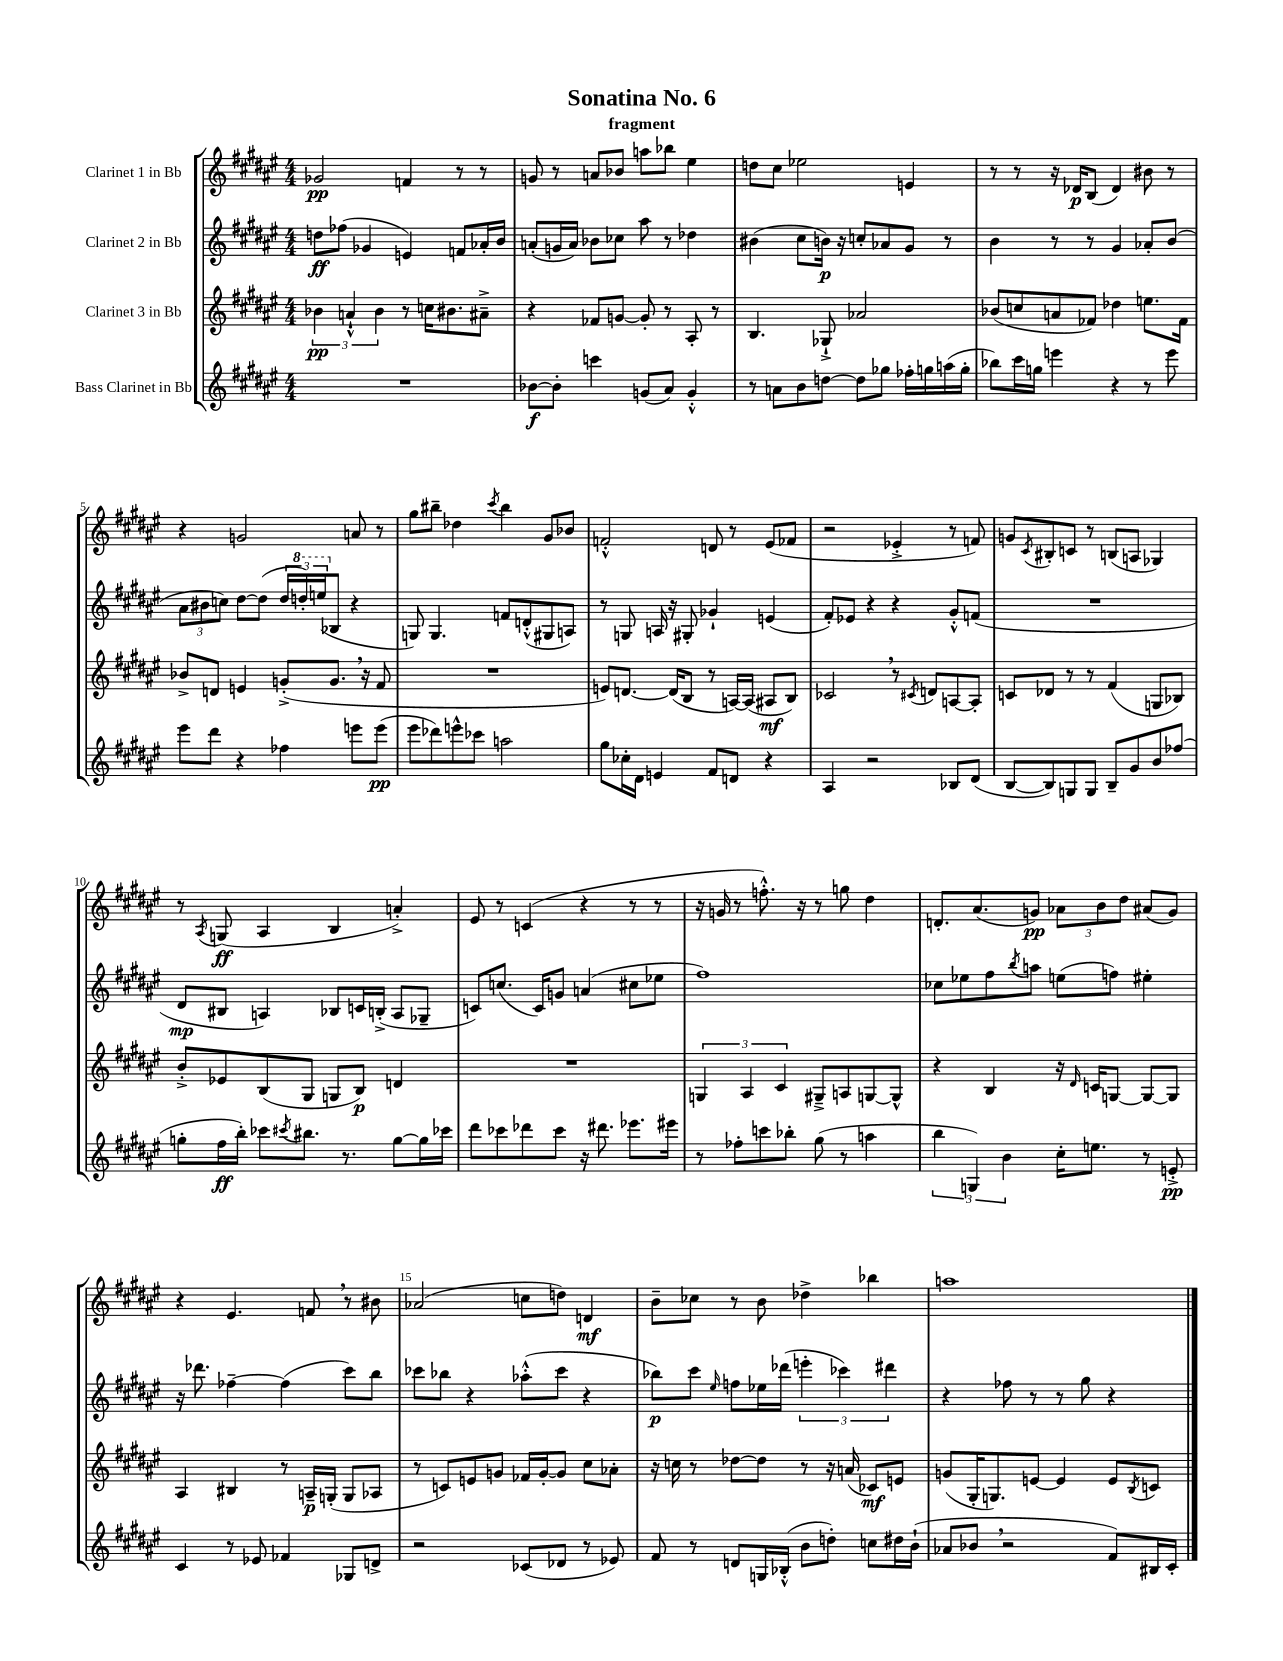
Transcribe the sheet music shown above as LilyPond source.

\header { title = "Sonatina No. 6" subtitle = "fragment" }
<<
\new StaffGroup <<
\new Staff = "s0" \with { instrumentName = "Clarinet 1 in Bb" } {
    \clef treble \key fis \major \numericTimeSignature \time 4/4
    ges'2\pp f'4 r8 r8 |
    g'8 r8 a'8 bes'8 a''8 bes''8 eis''4 |
    d''8 cis''8 ees''2 e'4 |
    r8 r8 r16 des'16\p b8( des'4) bis'8 r8 |
    r4 g'2 a'8 r8 |
    gis''8 bis''8-- des''4 \acciaccatura { cis'''8 } bis''4 gis'8 bes'8 |
    f'2-.-^ d'8 r8 eis'8( fes'8 |
    r2 ees'4-.-> r8 f'8) |
    g'8 \acciaccatura { cis'8 } bis8-. c'8 r8 b8( a8 ges4) |
    r8 \acciaccatura { ais8 } g8\ff( ais4 b4 a'4-.->) |
    eis'8 r8 c'4( r4 r8 r8 |
    r16 g'16 r8 f''8.-.-^) r16 r8 g''8 dis''4 |
    d'8.-. ais'8.( g'8\pp) \tuplet 3/2 { aes'8 b'8 dis''8 } ais'8( g'8) |
    r4 eis'4. f'8 \breathe r8 bis'8 |
    aes'2( c''8 d''8) d'4\mf |
    b'8-- ces''8 r8 b'8 des''4-> bes''4 |
    a''1 \bar "|." |
}
\new Staff = "s1" \with { instrumentName = "Clarinet 2 in Bb" } {
    \clef treble \key fis \major \numericTimeSignature \time 4/4
    d''8\ff fes''8( ges'4 e'4) f'8 aes'16-. b'16 |
    a'8-.( g'16 a'16) bes'8 ces''8 ais''8 r8 des''4 |
    bis'4( cis''8 b'16\p) r16 c''8-. aes'8 gis'8 r8 |
    b'4 r8 r8 gis'4 aes'8-. b'8( |
    \tuplet 3/2 { ais'8 bis'8 c''8) } dis''8~ dis''8( \tuplet 3/2 { dis''16 \ottava #1 d'''16-.) e'''16( \ottava #0 } bes8 r4 |
    g8) g4. f'8 d'8-.-^( gis8 a8) |
    r8 g8 a16 r16 gis8-. ges'4-! e'4( |
    fis'8-.) ees'8 r4 r4 gis'8-.-^ f'8( |
    R1 |
    dis'8\mp bis8 a4) bes8 c'16 b16-.->( a8 ges8-- |
    c'8) c''8.( c'16) g'8 a'4( cis''8 ees''8 |
    fis''1) |
    ces''8 ees''8 fis''8 \acciaccatura { b''8 } a''8 e''8( f''8) eis''4-. |
    r16 des'''8. fes''4~-- fes''4( cis'''8) b''8 |
    ces'''8 bes''8 r4 aes''8-.-^( ces'''8 r4 |
    bes''8\p) cis'''8 \grace { eis''16 } f''8 ees''16 des'''16( \tuplet 3/2 { e'''4-. ces'''4) dis'''4 } |
    r4 fes''8 r8 r8 gis''8 r4 \bar "|." |
}
\new Staff = "s2" \with { instrumentName = "Clarinet 3 in Bb" } {
    \clef treble \key fis \major \numericTimeSignature \time 4/4
    \tuplet 3/2 { bes'4\pp a'4-!-^ bes'4 } r8 c''16 bis'8. ais'8---> |
    r4 fes'8 g'8~ g'8-. r8 ais8-. r8 |
    b4. ges8-!-> aes'2 |
    bes'8( c''8 a'8 fes'8) des''4 e''8. fes'16 |
    bes'8-> d'8 e'4 g'8-.->( g'8. \breathe r16 fis'8 |
    R1 |
    e'8) d'8.~ d'16( b8 r8 a16~) a16( ais8\mf b8) |
    ces'2 \breathe r8 \acciaccatura { cis'8 } d'8 a8~ a8-. |
    c'8 des'8 r8 r8 fis'4( g8 bes8) |
    b'8-.-> ees'8 b8( gis8 g8 b8\p) d'4 |
    R1 |
    \tuplet 3/2 { g4 ais4 cis'4 } gis8---> a8 g8~ g8-^ |
    r4 b4 r16 \grace { dis'16 } c'16 g8~ g8~ g8 |
    ais4 bis4 r8 a16--\p g16-.( g8 aes8 |
    r8 c'8) e'8 g'8 fes'16 g'16~-. g'8 cis''8 aes'8-. |
    r16 c''16 r8 des''8~ des''8 r8 r16 a'16( ces'8\mf) e'8 |
    g'8( gis16-. g8.) e'8~ e'4 e'8 \acciaccatura { b8 } c'8 \bar "|." |
}
\new Staff = "s3" \with { instrumentName = "Bass Clarinet in Bb" } {
    \clef treble \key fis \major \numericTimeSignature \time 4/4
    R1 |
    bes'8~\f bes'8-. c'''4 g'8( ais'8) g'4-.-^ |
    r8 a'8 b'8 d''8~ d''8 ges''8 fes''16-. g''16 a''16( g''16-. |
    bes''8) cis'''16 g''16 e'''4 r4 r8 e'''8 |
    eis'''8 dis'''8 r4 fes''4 e'''8 e'''8\pp( |
    eis'''8 des'''8) e'''8-^ ces'''8 a''2 |
    gis''8 ces''16-. dis'16 e'4 fis'8 d'8 r4 |
    ais4 r2 bes8 dis'8( |
    b8~ b8) g8 g8 b8-- gis'8 b'8 fes''8( |
    g''8-. fis''16\ff b''16-.) ces'''8 \acciaccatura { cis'''8 } bis''8. r8. g''8~ g''16 ces'''16 |
    dis'''8 ces'''8 des'''8 ces'''8 r16 dis'''8. ees'''8. eis'''16 |
    r8 fes''8-. c'''8 bes''8-. gis''8( r8 a''4 |
    \tuplet 3/2 { b''4 g4) b'4 } cis''16-. e''8. r8 e'8-.->\pp |
    cis'4 r8 ees'8 fes'4 ges8 d'8-> |
    r2 ces'8( des'8 r8 ees'8) |
    fis'8 r8 d'8 g16 bes16-.-^( b'8 d''8-.) c''8 dis''16 b'16-!( |
    aes'8 bes'8 \breathe r2 fis'8) bis16 cis'16-. \bar "|." |
}
>>
>>
\layout { \context { \Score \override BarNumber.break-visibility = ##(#f #t #t) barNumberVisibility = #(every-nth-bar-number-visible 5) } }
